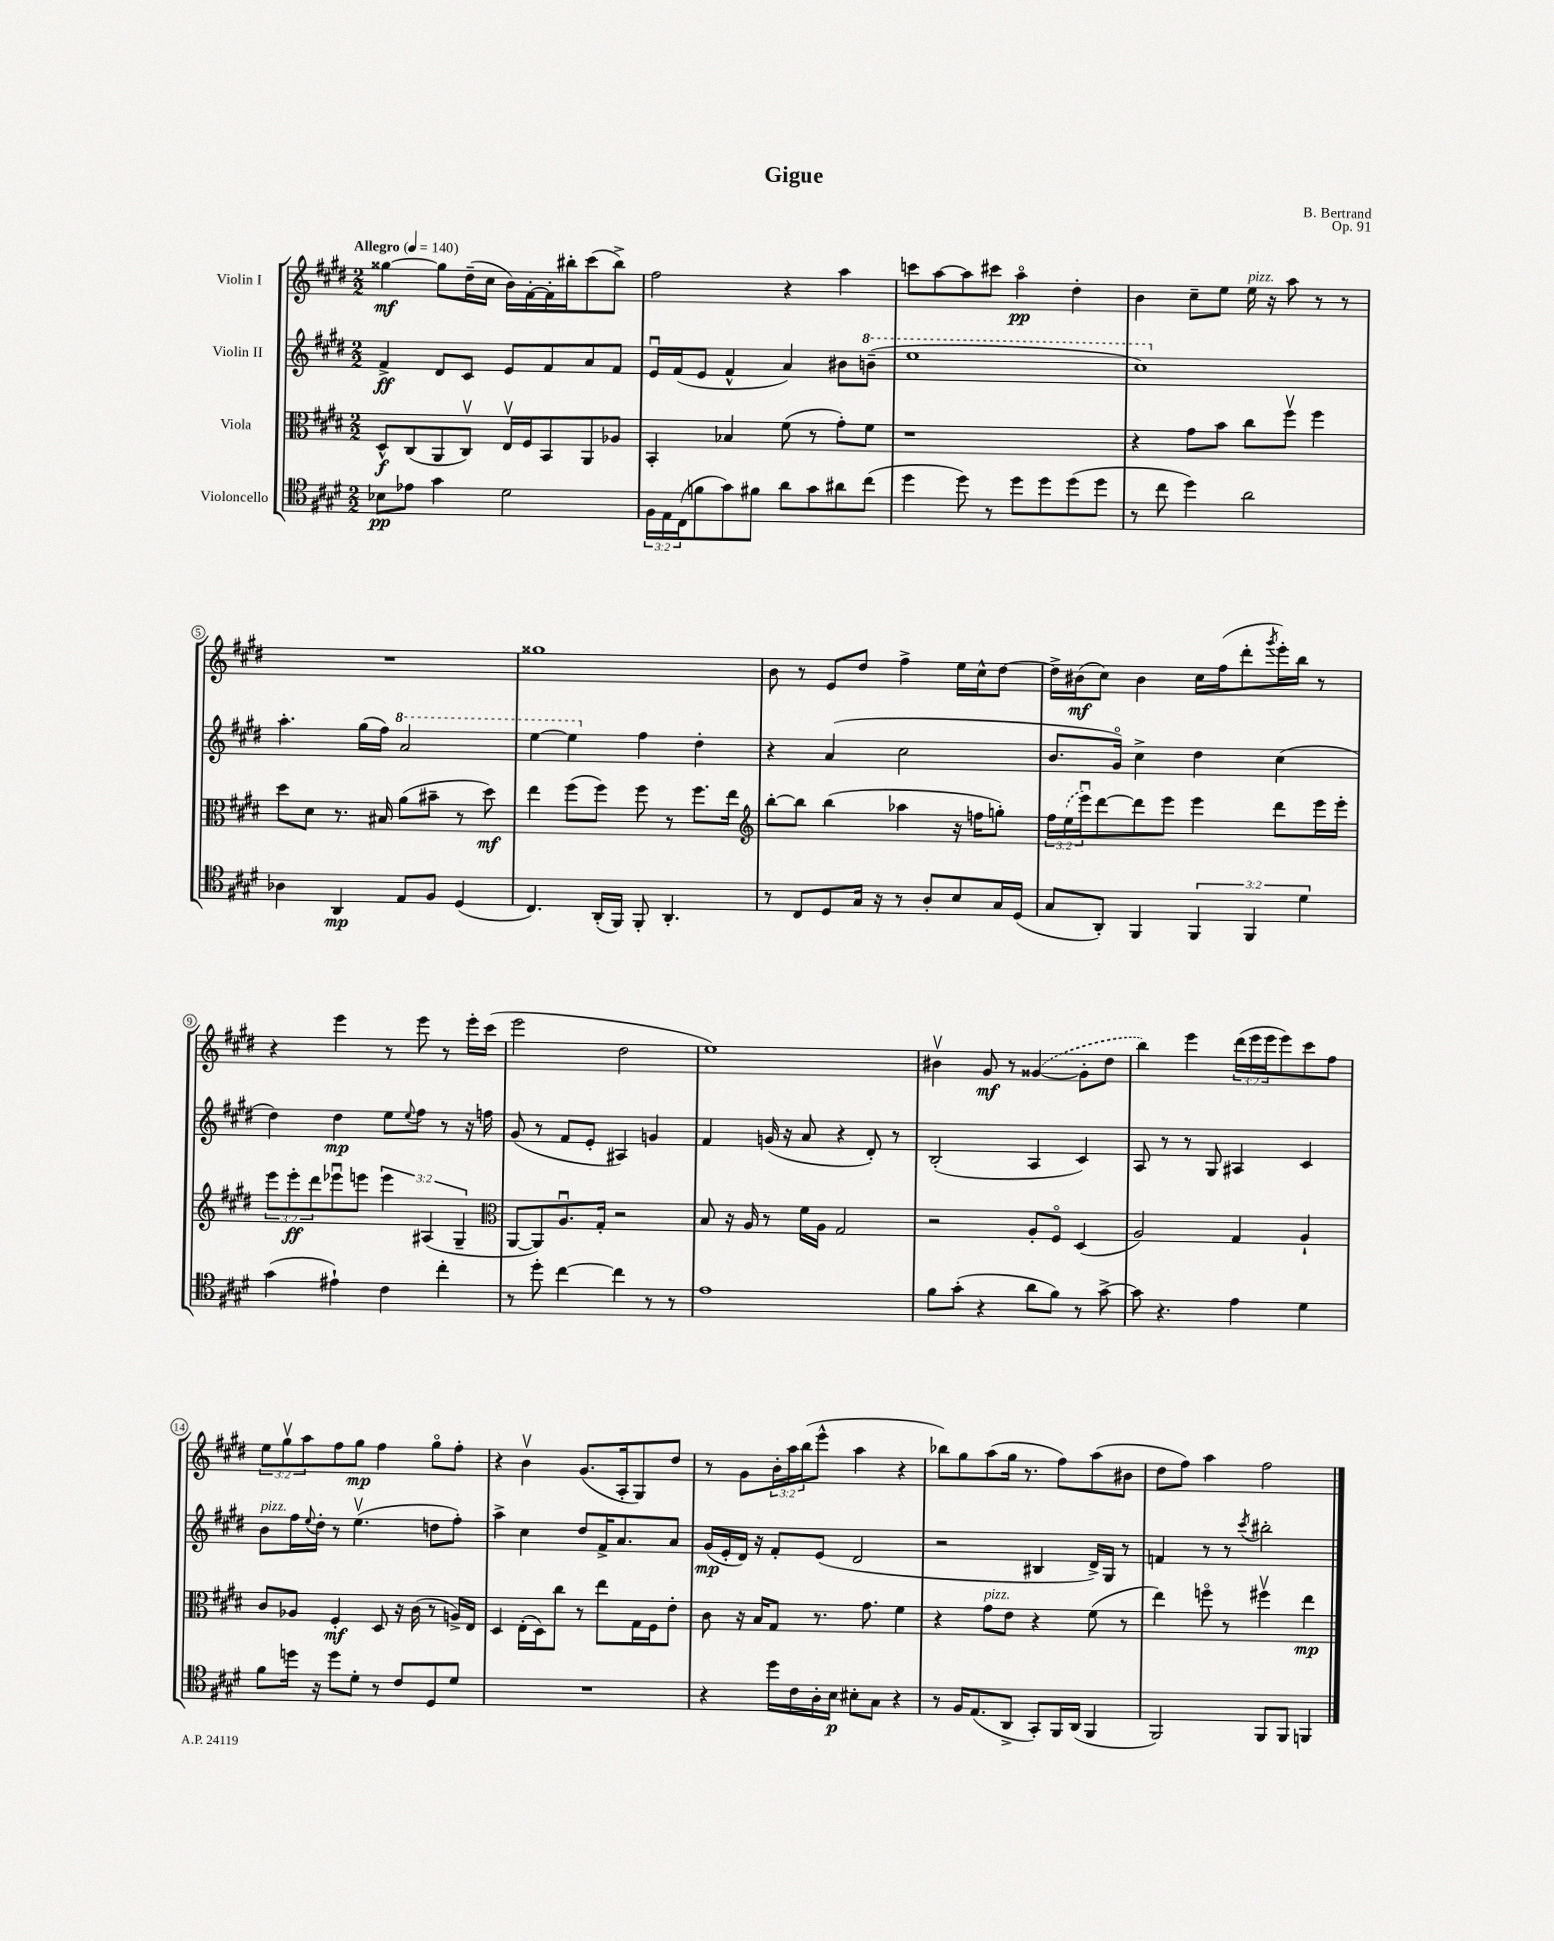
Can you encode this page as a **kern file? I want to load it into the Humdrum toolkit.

**kern	**dynam	**kern	**dynam	**kern	**dynam	**kern	**dynam
*part4	*part4	*part3	*part3	*part2	*part2	*part1	*part1
*staff4	*staff4	*staff3	*staff3	*staff2	*staff2	*staff1	*staff1
*I"Violoncello	*	*I"Viola	*	*I"Violin II	*	*I"Violin I	*
*clefC4	*	*clefC3	*	*clefG2	*	*clefG2	*
*k[f#c#g#d#]	*	*k[f#c#g#d#]	*	*k[f#c#g#d#]	*	*k[f#c#g#d#]	*
*M2/2	*	*M2/2	*	*M2/2	*	*M2/2	*
*MM140	*	*MM140	*	*MM140	*	*MM140	*
=1	=1	=1	=1	=1	=1	=1	=1
!	!	!	!	!	!	!LO:TX:a:B:t=Allegro	!
8B-X\L	pp	8D#^^/L	f	4f#^/	ff	[4gg##X\	mf
8e-X\J	.	(8C#/	.	.	.	.	.
4g#\	.	8AA/	.	8d#/L	.	8gg##\L]	.
.	.	8C#v/J)	.	8c#/J	.	(16dd#~\L	.
.	.	.	.	.	.	16cc#\JJ	.
2d#\	.	16Ev/LL	.	8e/L	.	16b\LL)	.
.	.	16F#/J	.	.	.	[16f#'\	.
.	.	8BB/	.	8f#/	.	16f#'\]	.
.	.	.	.	.	.	16bb#X'\J	.
.	.	8AA/	.	8a/	.	(8ccc#\	.
.	.	8A-X/J	.	8f#/J	.	8bb#^\J)	.
=2	=2	=2	=2	=2	=2	=2	=2
24F#\LL	.	4BB'/	.	16eu/LL	.	2ff#\	.
24E\	.	.	.	.	.	.	.
.	.	.	.	(16f#/J	.	.	.
(24C#\J	.	.	.	.	.	.	.
8fn\	.	.	.	8e/J	.	.	.
8g#\)	.	4B-X/	.	4f#^^/	.	.	.
8f#X\J	.	.	.	.	.	.	.
8a\L	.	(8f#\	.	4a/)	.	4r	.
8g#\	.	8r	.	.	.	.	.
8a#X\	.	8g#'\L)	.	8b#X\L	.	4aa\	.
*	*	*	*	*8va	*	*	*
(8cc#\J	.	8f#\J	.	(8bbn~\J	.	.	.
=3	=3	=3	=3	=3	=3	=3	=3
4dd#\	.	1r	.	1eee	.	8cccn\L	.
.	.	.	.	.	.	[8aa\	.
8dd#\)	.	.	.	.	.	8aa\]	.
8r	.	.	.	.	.	8ccc#X\J	.
8dd#\L	.	.	.	.	.	4aa\	pp
8dd#\	.	.	.	.	.	.	.
(8dd#\	.	.	.	.	.	4dd#'\	.
8dd#\J	.	.	.	.	.	.	.
=4	=4	=4	=4	=4	=4	=4	=4
8r	.	4r	.	1ccc#)	.	4b\	.
8cc#\	.	.	.	.	.	.	.
4dd#\)	.	8g#\L	.	.	.	8cc#~\L	.
.	.	8b\J	.	.	.	8ee\J	.
!	!	!	!	!	!	!LO:TX:a:i:t=pizz.	!
2a\	.	8cc#\L	.	.	.	16ee\	.
.	.	.	.	.	.	16r	.
.	.	8ff#v\J	.	.	.	8aa\	.
.	.	4ff#\	.	.	.	8r	.
.	.	.	.	.	.	8r	.
!!LO:LB:g=z
=5	=5	=5	=5	=5	=5	=5	=5
*	*	*	*	*X8va	*	*	*
4A-X\	.	8dd#\L	.	4.aa'\	.	1r	.
.	.	8d#\J	.	.	.	.	.
4AA/	mp	8.r	.	.	.	.	.
.	.	.	.	(16gg#\LL	.	.	.
.	.	16B#X/	.	16ff#\JJ)	.	.	.
*	*	*	*	*8va	*	*	*
8E/L	.	(8a\L	.	2aa/	.	.	.
8F#/J	.	8b#X~\J	.	.	.	.	.
(4D#/	.	8r	.	.	.	.	.
.	.	8dd#\)	mf	.	.	.	.
=6	=6	=6	=6	=6	=6	=6	=6
4.C#/)	.	4ee\	.	[4eee\	.	1gg##X	.
.	.	(8ff#\L	.	4eee\]	.	.	.
(16AA'/LL	.	8ff#\J)	.	.	.	.	.
16FF#/JJ)	.	.	.	.	.	.	.
*	*	*	*	*X8va	*	*	*
8FF#'/	.	8ff#\	.	4ff#\	.	.	.
4.AA'/	.	8r	.	.	.	.	.
.	.	8.ff#\L	.	4dd#'\	.	.	.
.	.	16ee\Jk	.	.	.	.	.
=7	=7	=7	=7	=7	=7	=7	=7
*	*	*clefG2	*	*	*	*	*
8r	.	[8bb'\L	.	4r	.	8b\	.
8C#/L	.	8bb\J]	.	.	.	8r	.
8D#/	.	(4bb\	.	(4a/	.	8e/L	.
16G#/Jk	.	.	.	.	.	8dd#/J	.
16r	.	.	.	.	.	.	.
8r	.	4aa-X\	.	2cc#\	.	4ff#^\	.
8A'/L	.	.	.	.	.	.	.
8B/	.	16r	.	.	.	16ee\LL	.
.	.	16ffn\KL	.	.	.	16cc#^^\J	.
16G#/L	.	8ggn'\J)	.	.	.	[8dd#\J	.
(16D#/JJ	.	.	.	.	.	.	.
=8	=8	=8	=8	=8	=8	=8	=8
8G#/L	.	24ff#\LL	.	8.b/L	.	16dd#^\LL]	.
.	.	(24ee\	.	.	.	.	.
.	.	.	.	.	.	(16b#X\J	mf
.	.	24eeeu\J)	.	.	.	.	.
8AA'/J)	.	[8ddd#\	.	.	.	8cc#\J)	.
.	.	.	.	16g#/Jk)	.	.	.
4FF#/	.	8ddd#\]	.	4cc#^\	.	4b#\	.
.	.	8eee\J	.	.	.	.	.
6FF#/	.	4eee\	.	4dd#\	.	16cc#\LL	.
.	.	.	.	.	.	(16ff#\J	.
.	.	.	.	.	.	8ddd#'\	.
6FF#/	.	.	.	.	.	.	.
.	.	.	.	.	.	8qggg#/	.
.	.	8ddd#\L	.	(4cc#\	.	16eee'\L)	.
.	.	.	.	.	.	16bb\JJ	.
6d#\	.	.	.	.	.	.	.
.	.	16eee\L	.	.	.	8r	.
.	.	16eee'\JJ	.	.	.	.	.
!!LO:LB:g=z
=9	=9	=9	=9	=9	=9	=9	=9
(4g#\	.	12eee\L	.	4dd#\)	.	4r	.
.	.	12eee'\	ff	.	.	.	.
.	.	12ddd#\	.	.	.	.	.
4e#X`\)	.	8eee-Xu\	.	4dd#\	mp	4eee\	.
.	.	8eeen\J	.	.	.	.	.
4c#\	.	6eee\	.	8ee\L	.	8r	.
.	.	.	.	8qqee/	.	.	.
.	.	.	.	8ff#\J	.	8eee\	.
.	.	(6A#X/	.	.	.	.	.
4cc#'\	.	.	.	8r	.	8r	.
.	.	6G#~/	.	.	.	.	.
.	.	.	.	16r	.	16eee'\LL	.
.	.	.	.	16ffn\	.	(16ccc#\JJ	.
=10	=10	=10	=10	=10	=10	=10	=10
*	*	*clefC3	*	*	*	*	*
8r	.	[8AA/L	.	(8g#/	.	2eee\	.
8dd#'\	.	8AA/])	.	8r	.	.	.
[4cc#\	.	8.Au/	.	8f#/L	.	.	.
.	.	.	.	8e'/J	.	.	.
.	.	16G#'/Jk	.	.	.	.	.
4cc#\]	.	2r	.	4A#X/)	.	2dd#\	.
8r	.	.	.	4gn/	.	.	.
8r	.	.	.	.	.	.	.
=11	=11	=11	=11	=11	=11	=11	=11
1e	.	8B/	.	4f#/	.	1ee)	.
.	.	16r	.	.	.	.	.
.	.	16A/	.	.	.	.	.
.	.	8r	.	(16gn/	.	.	.
.	.	.	.	16r	.	.	.
.	.	16f#\LL	.	8a/	.	.	.
.	.	16A\JJ	.	.	.	.	.
.	.	2G#/	.	4r	.	.	.
.	.	.	.	8d#'/)	.	.	.
.	.	.	.	8r	.	.	.
=12	=12	=12	=12	=12	=12	=12	=12
8f#\L	.	2r	.	(2B'/	.	4b#Xv\	.
(8g#'\J	.	.	.	.	.	.	.
4r	.	.	.	.	.	8g#/	mf
.	.	.	.	.	.	8r	.
8a\L	.	8A'/L	.	4A/	.	([4g##X/	.
8f#\J)	.	8F#/J	.	.	.	.	.
8r	.	(4D#/	.	4c#/)	.	8g##'\L]	.
[8g#^\	.	.	.	.	.	8dd#\J	.
=13	=13	=13	=13	=13	=13	=13	=13
8g#\]	.	2A/)	.	8A/	.	4bb\)	.
4.r	.	.	.	8r	.	.	.
.	.	.	.	8r	.	4eee\	.
.	.	.	.	8G#/	.	.	.
4e\	.	4G#/	.	4A#X/	.	(24ddd#\LL	.
.	.	.	.	.	.	24eee\	.
.	.	.	.	.	.	24eee\J	.
.	.	.	.	.	.	8eee\)	.
4d#\	.	4A`/	.	4c#/	.	8ccc#\	.
.	.	.	.	.	.	8ff#\J	.
!!LO:LB:g=z
=14	=14	=14	=14	=14	=14	=14	=14
!	!	!	!	!LO:TX:a:i:t=pizz.	!	!	!
8f#\L	.	8c#/L	.	8b\L	.	12ee\L	.
.	.	.	.	.	.	12gg#v\	.
16ddn\Jk	.	8A-X/J	.	16ff#\L	.	.	.
.	.	.	.	.	.	12aa\	.
.	.	.	.	8qqee/	.	.	.
16r	.	.	.	16dd#'\JJ	.	.	.
8dd\L	.	4F#'/	mf	8r	.	8ff#\	.
8d#'\J	.	.	.	(4.eev\	.	8gg#\J	mp
8r	.	8D#/	.	.	.	4ff#\	.
8c#/L	.	16r	.	.	.	.	.
.	.	(16c#\	.	.	.	.	.
8D#/	.	8r	.	8ddn\L	.	8gg#\L	.
8d#/J	.	16An^/LL)	.	8ff#'\J)	.	8ff#'\J	.
.	.	16E/JJ	.	.	.	.	.
=15	=15	=15	=15	=15	=15	=15	=15
1r	.	4D#/	.	4aa^\	.	4r	.
.	.	(16E'\LL	.	4cc#\	.	4bv\	.
.	.	16D#\J)	.	.	.	.	.
.	.	8cc#\J	.	.	.	.	.
.	.	8r	.	8dd#/L	.	(8.g#/L	.
.	.	8ee\L	.	16f#^/K	.	.	.
.	.	.	.	8.a/	.	16A'/k	.
.	.	16G#\L	.	.	.	8G#/)	.
.	.	16F#\J	.	.	.	.	.
.	.	8e'\J	.	8a/J	.	8dd#/J	.
=16	=16	=16	=16	=16	=16	=16	=16
4r	.	8c#\	.	(16g#/LL	mp	8r	.
.	.	.	.	16e'/	.	.	.
.	.	16r	.	16d#/JJ)	.	8g#\L	.
.	.	16B/KL	.	16r	.	.	.
16dd#\LL	.	8G#/J	.	8f#'/L	.	24b'\L	.
.	.	.	.	.	.	24aa\	.
16c#\	.	.	.	.	.	.	.
.	.	.	.	.	.	(24bb\J	.
16A'\	.	8.r	.	(8e/J	.	8eee^^\J	.
16B\JJ	p	.	.	.	.	.	.
8B#X'\L	.	.	.	2d#/	.	4aa\	.
.	.	8.g#\	.	.	.	.	.
8G#\J	.	.	.	.	.	.	.
4r	.	4f#\	.	.	.	4r	.
=17	=17	=17	=17	=17	=17	=17	=17
8r	.	4r	.	2r	.	8bb-X\L)	.
16F#/KL	.	.	.	.	.	8gg#\	.
(8.E/	.	.	.	.	.	.	.
!	!	!LO:TX:a:i:t=pizz.	!	!	!	!	!
.	.	8g#\L	.	.	.	(8aa\	.
8AA^/J	.	8e\J	.	.	.	16gg#\Jk	.
.	.	.	.	.	.	8.r	.
8GG#'/L)	.	4r	.	4B#X/	.	.	.
16FF#/L	.	.	.	.	.	8ff#\L)	.
(16AA/JJ	.	.	.	.	.	.	.
4FF#/	.	(8f#\	.	16d#^/LL)	.	(8aa\	.
.	.	.	.	16G#/JJ	.	.	.
.	.	8r	.	8r	.	8b#X\J	.
=18	=18	=18	=18	=18	=18	=18	=18
2FF#/)	.	4ee\)	.	4fn/	.	8dd#\L	.
.	.	.	.	.	.	8ff#\J)	.
.	.	8ffn\	.	8r	.	4aa\	.
.	.	8r	.	8r	.	.	.
.	.	.	.	8qccc#/	.	.	.
8FF#/L	.	4ff#Xv\	.	2bb#X'\	.	2ff#\	.
8FF#/J	.	.	.	.	.	.	.
4FFn/	.	4ee\	mp	.	.	.	.
==	==	==	==	==	==	==	==
*-	*-	*-	*-	*-	*-	*-	*-
